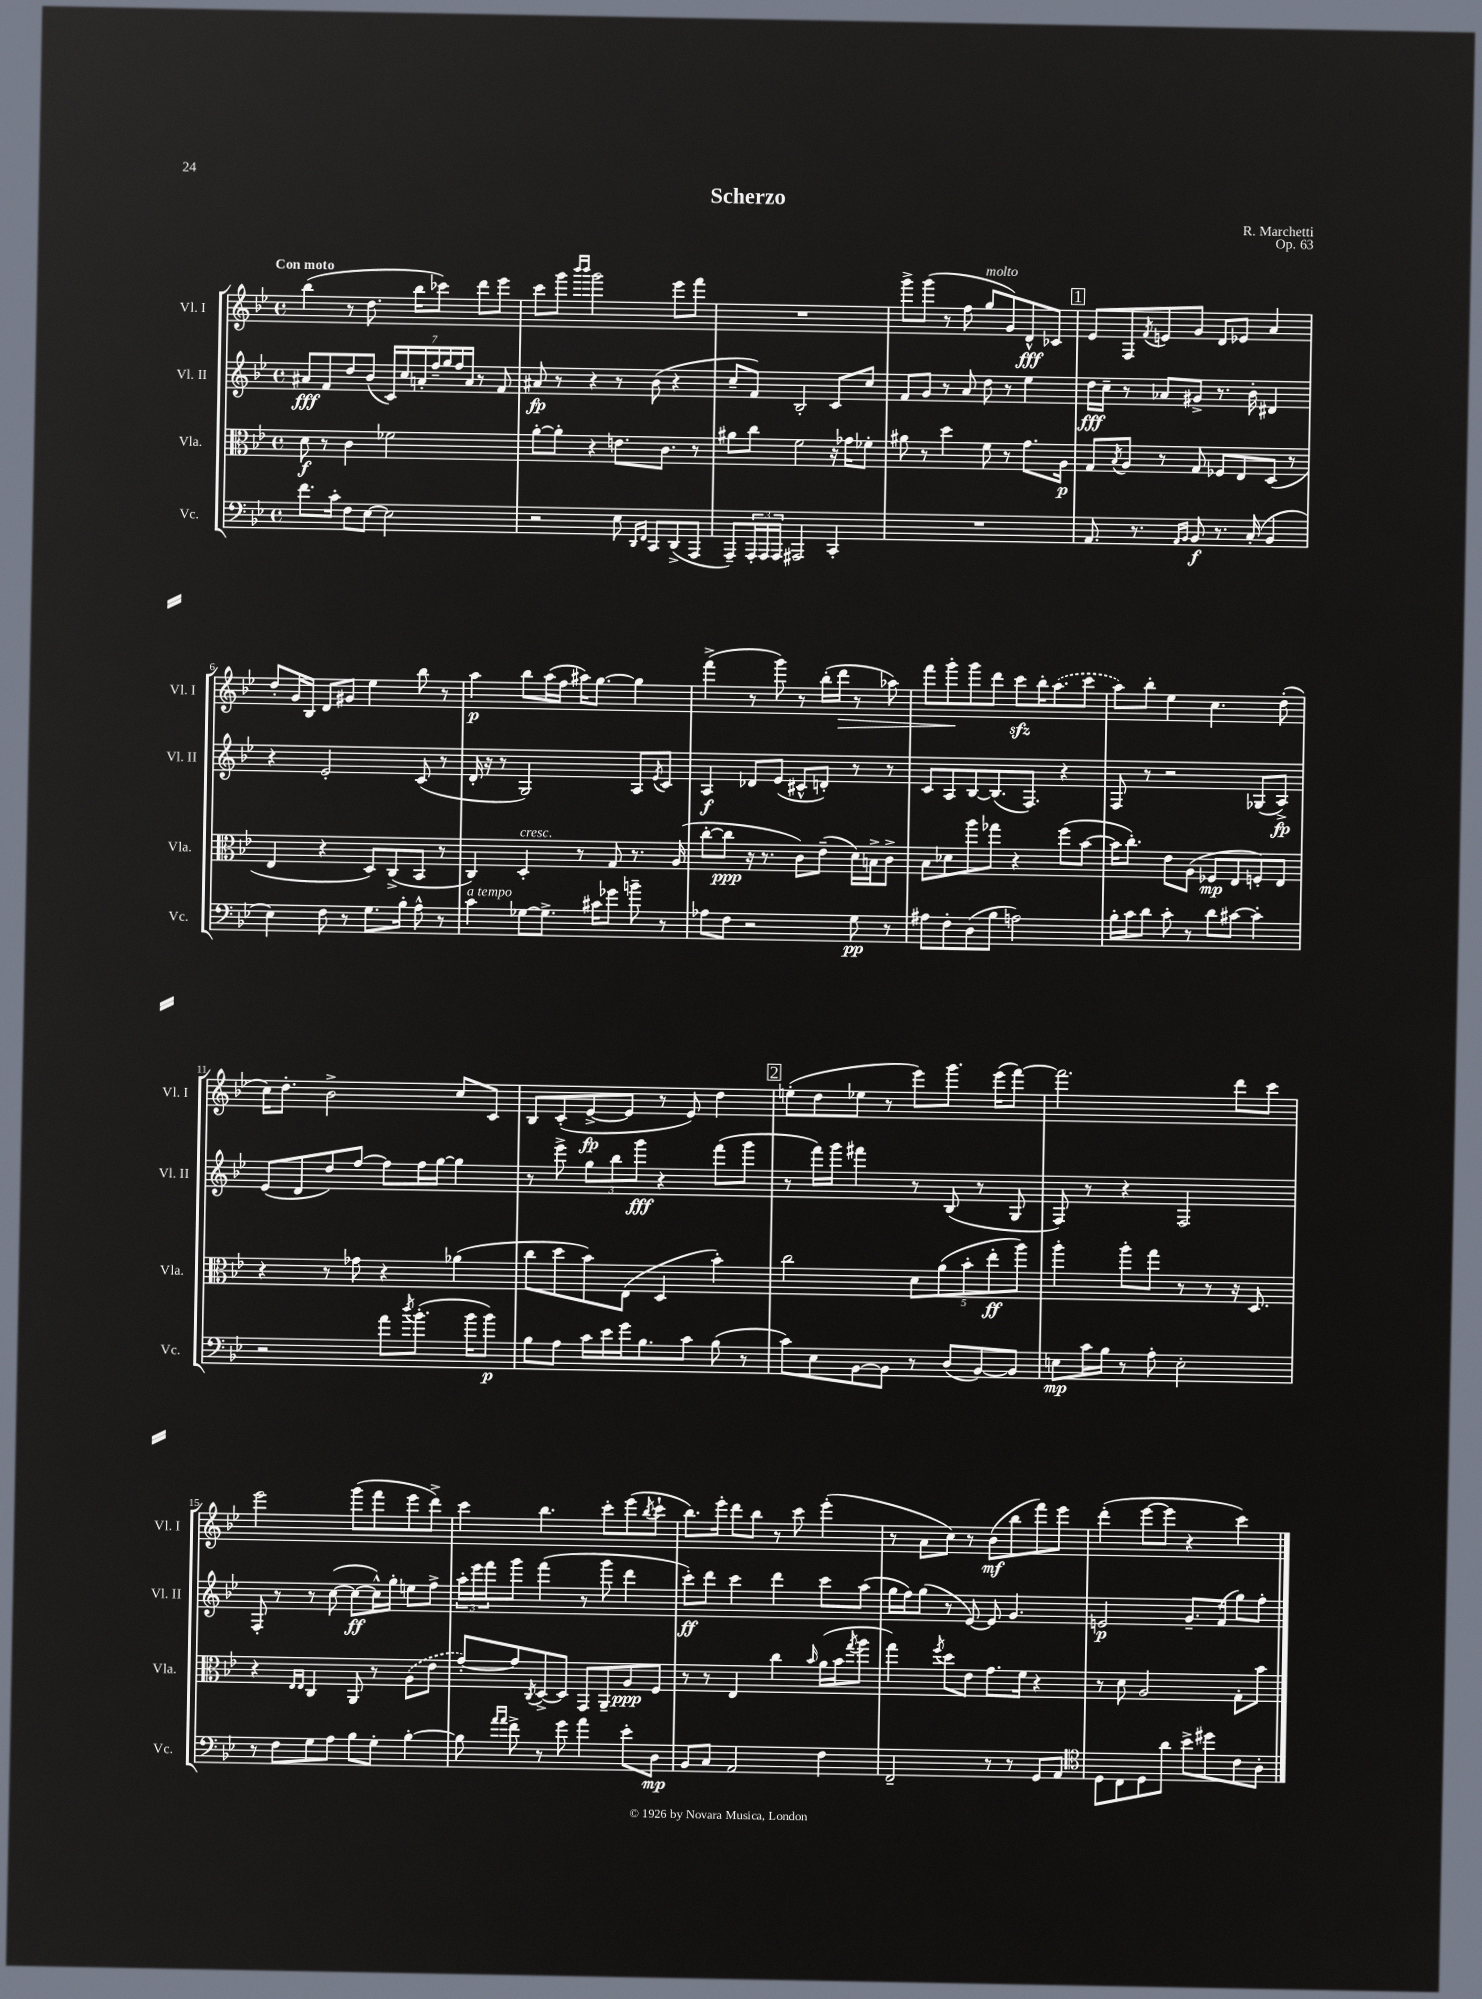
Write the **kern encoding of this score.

**kern	**kern	**kern	**kern
*staff4	*staff3	*staff2	*staff1
*clefF4	*clefC3	*clefG2	*clefG2
*k[b-e-]	*k[b-e-]	*k[b-e-]	*k[b-e-]
*M4/4	*M4/4	*M4/4	*M4/4
*met(c)	*met(c)	*met(c)	*met(c)
8.f	8d	8a#	(4bb-
.	8r	8f	.
16c'	.	.	.
8F	4c	8dd	8r
[8E-	.	(8b-	8.dd
2E-]	2f-	28c)	.
.	.	28cc	.
.	.	.	16bb-
.	.	28a'	.
.	.	28ff~	.
.	.	.	8ccc-)
.	.	28gg	.
.	.	28ff	.
.	.	28a	.
.	.	8r	8ddd
.	.	8f	8eee-
=	=	=	=
2r	[8a'	8a#	8ccc
.	8a']	8r	8ggg
.	.	.	16qqbbb-
.	.	.	16qqbbb-
.	4r	4r	2ggg
8E-	8.e	8r	.
16qqDD	.	.	.
16qqFF	.	.	.
8CC	.	(8b-	.
.	8.c	.	.
(8DD^	.	4r	8eee-
8AAA	8r	.	8fff
=	=	=	=
8AAA~)	8a#	8cc~	1r
24AAA'	8cc	8f)	.
24AAA	.	.	.
24AAA	.	.	.
2AAA#	2f	2B-'	.
4CC'	16r	8c	.
.	16g-	.	.
.	8f-'	8cc	.
=	=	=	=
1r	8a#	8f	8ggg^
.	8r	8g	(8ggg
.	4dd	8r	8r
.	.	8a	8ff
.	8f	8dd	8gg
.	8r	8r	8g)
.	8.g	4ee-	8d^^
.	.	.	8c-
.	16A	.	.
=	=	=	=
8.AA	8G	16dd	8e-
.	.	16cc~	.
.	8qB-	.	.
.	8A	8r	8F
8.r	.	.	.
.	.	.	8qf
.	8r	8a-	8e
16qqAA	.	.	.
16qqBB-	.	.	.
8BB-	8G	8g#^	8g
8.r	8F-	8.r	8d
.	8E-	.	8e-
(16C'	.	16b-'	.
4BB-	(8D	4d#	4a
.	8r	.	.
=	=	=	=
4E-)	4E-	4r	8dd'
.	.	.	16g
.	.	.	16B-
8F	4r	2e-'	8d
8r	.	.	8g#
8.G	8D)	.	4ee-
.	(8C^	.	.
16B-'	.	.	.
8A^^	8BB-	(8c	8bb-
8r	8r	8r	8r
=	=	=	=
4c	4C)	16d'	4aa
.	.	16r	.
.	.	8r	.
[8G-	4D'	2G)	8bb-
8.G-^]	.	.	(16aa
.	.	.	16ff
.	8r	.	16aa#)
16c#	.	.	[8.gg
8g-	8G	.	.
8b~	8.r	8A	4gg]
.	.	8qe-	.
8r	.	8c	.
.	(16A	.	.
=	=	=	=
8A-	[8cc'	4A	(4fff^
8F	8cc]	.	.
2r	16r	8d-	8r
.	8.r	.	.
.	.	(8e-	8ggg)
.	8c)	8c#^^	8r
.	(8e-~	8d')	(16bb-'
.	.	.	16ddd
8G	16d)	8r	8r
.	16B^	.	.
8r	8c^	8r	8aa-)
=	=	=	=
8A#	8B-	8c	8fff
8F'	8d-	8A	8ggg'
(8D	8aa	[8B-	8ggg
8B-	8gg-	(8.B-]	8ddd
2A)	4r	.	8ccc
.	.	8.F)	.
.	.	.	16bb-'
.	.	.	(8.aa
.	(8ff	4r	.
.	[8b-	.	8ccc
=	=	=	=
16B-'	16b-]	8F	8aa)
16c	8.cc')	.	.
8d	.	8r	8bb-'
8c'	8e-	2r	4ee-
8r	(8A	.	.
8d	8F-	.	4.cc
[8c#	8E-	.	.
4c#']	8F')	(8G-	.
.	8E-	8A^)	(8dd'
=	=	=	=
2r	4r	(8e-	16cc)
.	.	.	8.dd'
.	.	8d	.
.	8r	8dd)	2b-^
.	8g-	[8ff	.
8a	4r	8ff]	.
8qdd	.	.	.
(8.b-'	.	16ff	.
.	.	[16gg	.
.	(4a-	4gg]	8cc
16b-	.	.	.
8b-)	.	.	8c
=	=	=	=
8B-	8cc	8r	8B-
8A	8dd	8eee-^	(8c'
16c	8b-)	12gg	[8e-^
16e-	.	.	.
.	.	12bb-	.
16g	(8E-	.	8e-]
.	.	12ggg	.
8.B-	.	.	.
.	4D	4r	8r
8c	.	.	8e-)
(8B-	4b-')	(8fff	4dd
8r	.	8ggg	.
=	=	=	=
8c)	2cc	8r	(8ee'
8E-	.	16fff)	8dd
.	.	16ggg	.
[8BB-	.	4fff#	8ee-
8BB-]	.	.	8r
8r	10d	8r	8eee-)
.	(10a	.	.
(8D	.	(8B-	8.ggg
.	10b-'	.	.
[8BB-)	.	8r	.
.	10ee-'	.	.
.	.	.	(16eee-
8BB-]	.	8G	[8fff)
.	10aa)	.	.
=	=	=	=
8E	4aa'	8F)	2.fff]
16c	.	8r	.
16B-	.	.	.
8r	8aa'	4r	.
8A'	8gg	.	.
2E'	8r	2F	.
.	8r	.	.
.	16r	.	8ddd
.	8.D	.	.
.	.	.	8ccc
=	=	=	=
8r	4r	8F'	2eee-
8F	.	8r	.
.	16qqE-	.	.
.	16qqE-	.	.
8G	4C	8r	.
8A	.	([8cc	.
8B-	8AA	8cc_	(8ggg
8G'	8r	16cc^^])	8fff
.	.	16gg'	.
[4B-'	(8A	8ee	8eee-
.	8e-	8ff^	8ddd^)
=	=	=	=
8B-]	[8g')	24aa'	4ccc
.	.	24eee-	.
.	.	24fff	.
16qqa	.	.	.
16qqa	.	.	.
8f^	8g]	8ggg	.
.	8qC	.	.
8r	[8D^	(4fff	4.bb-
8g	8D]	.	.
4a	8GG	8r	.
.	8AA~	8ggg	8ccc'
8e-'	8A	4ddd	(8eee-
.	.	.	8qbb-
8D	8F	.	8ccc`
=	=	=	=
8BB-	8r	8ccc')	8.bb-)
8C	8r	8ddd	.
.	.	.	16eee-'
2AA	4E-	4ccc	8ddd
.	.	.	8bb-
.	4cc	4ddd	8r
.	.	.	8ccc
.	16qqb-	.	.
4F	(16a	8ccc	(4eee-'
.	16b-	.	.
.	8qgg	.	.
.	8aa	(8aa	.
=	=	=	=
2FF~	4gg)	16gg	8r
.	.	16ff)	.
.	.	(8gg	8a
.	8qff	.	.
.	8dd	8r	8cc)
.	8e-	[8e-)	8r
8r	8.g	8e-]	(8b-
8r	.	4.g	8bb-
.	16f	.	.
8GG	4r	.	8fff)
8AA	.	.	8eee-
=	=	=	=
*clefC4	*	*	*
8D	8r	2e	(4ddd'
8C	8d	.	.
8D	2A	.	[8eee-
8a	.	.	8eee-]
8b-^	.	8.g~	4r
8dd#	.	.	.
.	.	(16f	.
8c	8G'	8gg)	4ccc)
8A'	8b-	8ff'	.
==	==	==	==
*-	*-	*-	*-
